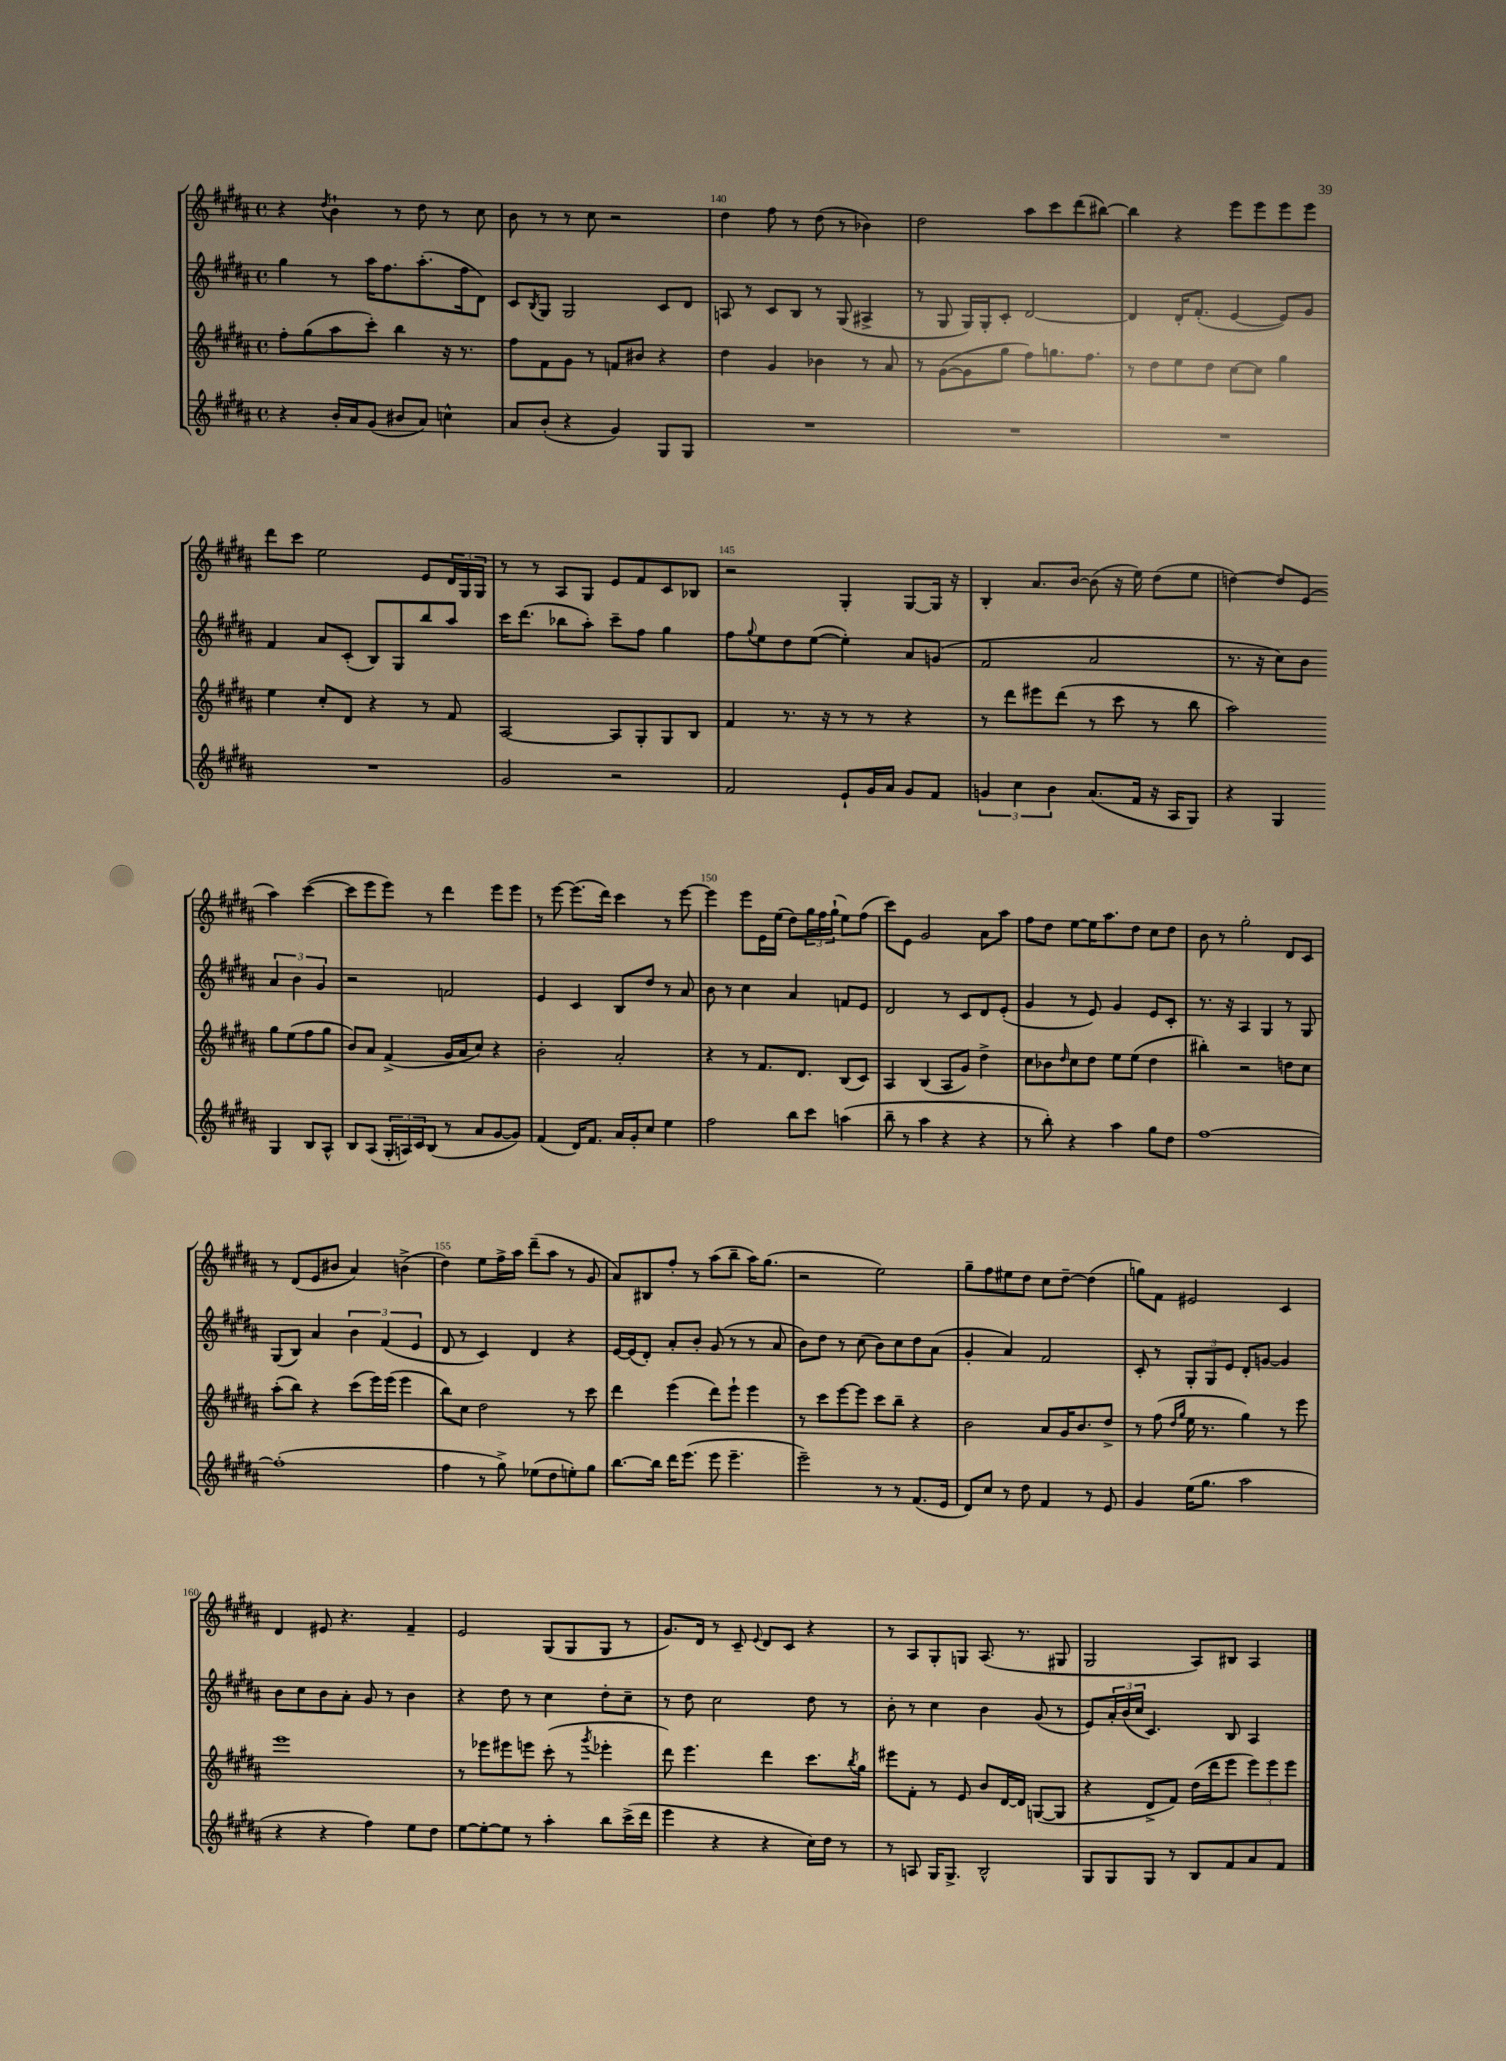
<<
\new StaffGroup <<
\new Staff = "s0" {
    \clef treble \key b \major \defaultTimeSignature \time 4/4
    r4 \acciaccatura { dis''8 } b'4-! r8 dis''8 r8 cis''8 |
    b'8 r8 r8 cis''8 r2 |
    dis''4 fis''8 r8 dis''8( r8 bes'4) |
    dis''2 ais''8 cis'''8 dis'''8( bis''8~) |
    bis''4 r4 e'''8 e'''8 e'''8 e'''8 |
    dis'''8 cis'''8 e''2 e'8 \tuplet 3/2 { dis'16 gis16 gis16 } |
    r8 r8 ais8 gis8 e'8 fis'8 cis'8 bes8 |
    r2 gis4-. gis8~ gis16 r16 |
    b4-. ais'8. b'16~ b'8( r16 e''16) dis''8( e''8 |
    d''4~) d''8 e'8( ais''4) cis'''4~( |
    cis'''8 e'''8 e'''8) r8 dis'''4 e'''8 e'''8 |
    r8 e'''8~ e'''8.( dis'''16) cis'''4 r8 e'''8~ |
    e'''4 e'''8 e'16 e''16( dis''8) \tuplet 3/2 { gis''16 fis''16 gis''16-!( } e''8) fis''8( |
    cis'''8) e'8 gis'2 ais'8 ais''8 |
    fis''8 dis''8 e''8~ e''16 ais''8. dis''8 cis''8 dis''8 |
    b'8 r8 gis''2-. dis'8 cis'8 |
    r8 dis'8( e'8 bis'8 ais'4) b'4->( |
    dis''4) e''8 fis''16-> ais''16 dis'''8--( ais''8 r8 gis'8 |
    ais'8) bis8 fis''8-. r8 ais''8( b''8-- ais''16) gis''8.( |
    r2 e''2) |
    gis''8-- fis''8 eis''8 dis''8 cis''8 dis''8~-- dis''4( |
    g''8) fis'8 eis'2 cis'4 |
    dis'4 eis'8 r4. fis'4-- |
    e'2 gis8( gis8 gis8 r8 |
    gis'8.) dis'16 r8 cis'8-- \appoggiatura { e'8 } dis'8 cis'8 r4 |
    r8 ais8 gis8-. g8 ais8.( r8. gis8 |
    gis2 ais8) bis8 ais4 \bar "|." |
}
\new Staff = "s1" {
    \clef treble \key b \major \defaultTimeSignature \time 4/4
    gis''4 r8 ais''16 fis''8. ais''8.-.( fis''16 dis'8) |
    cis'8 \acciaccatura { b8 } gis8 gis2 cis'8 dis'8 |
    a8 r8 cis'8 b8 r8 gis8( ais4-> |
    r8 gis8 gis16) gis16-. cis'8-. dis'2~ |
    dis'4 dis'16-. fis'8.-.( e'4~ e'8) gis'8 |
    fis'4 ais'8 cis'8-.( b8) gis8 b''8 ais''8 |
    cis'''16 dis'''8.( bes''8 ais''8-.) cis'''8-- fis''8 gis''4 |
    fis''8 \appoggiatura { gis''8 } e''8 dis''8 e''8~( e''4-.) ais'8 g'8( |
    fis'2 ais'2 |
    r8. r16 cis''8) b'8 \tuplet 3/2 { ais'4 b'4 gis'4 } |
    r2 f'2 |
    e'4 cis'4 b8 dis''8 r8 ais'8 |
    b'8 r8 cis''4 ais'4 f'8 e'8 |
    dis'2 r8 cis'8 dis'8 e'8-.( |
    gis'4 r8 e'8) gis'4 e'8 cis'8-. |
    r8. r16 ais4 gis4 r8 gis8 |
    gis8( b8) ais'4 \tuplet 3/2 { b'4 fis'4( e'4 } |
    dis'8 r8 cis'4) dis'4 r4 |
    e'16~ e'16( dis'8-.) ais'8-. b'8-. gis'8( r8 r8 ais'8 |
    b'8) dis''8 r8 cis''8( b'8) cis''8 dis''8 ais'8( |
    gis'4-. ais'4) fis'2 |
    cis'8-. r8 \tuplet 3/2 { gis8-. gis8 e'8 } dis'8-. g'8~ g'4 |
    b'8 cis''8 b'8 ais'8-. gis'8 r8 b'4 |
    r4 dis''8 r8 cis''4 dis''8-. cis''8-- |
    r8 dis''8 cis''2 dis''8 r8 |
    b'8-. r8 cis''4 b'4 gis'8( r8 |
    e'8) \tuplet 3/2 { ais'16-. b'16( cis''16 } cis'4.) b8 ais4 \bar "|." |
}
\new Staff = "s2" {
    \clef treble \key b \major \defaultTimeSignature \time 4/4
    fis''8-. gis''8( ais''8 cis'''8-.) b''4 r16 r8. |
    fis''8 fis'8 gis'8 r8 f'8 bis'8 r4 |
    dis''4 gis'4 bes'4 r8 ais'8 |
    r8 gis'8~( gis'8 gis''8 fis''8) g''8. fis''8. |
    r8 dis''8 e''8 dis''8 cis''8~ cis''8 gis''4 |
    e''4 cis''8-. dis'8 r4 r8 fis'8 |
    ais2~ ais8 gis8-. gis8 b8 |
    fis'4 r8. r16 r8 r8 r4 |
    r8 dis'''8 eis'''8 dis'''8( r8 cis'''8 r8 b''8 |
    ais''2) gis''8 e''8( fis''8 gis''8 |
    b'8) ais'8 fis'4->( gis'16 ais'16 cis''8) r4 |
    b'2-. ais'2-. |
    r4 r8 fis'8. dis'8. b8( cis'8) |
    ais4 b4( ais8 gis'8) dis''4-> |
    cis''8 bes'8 \grace { dis''16 } cis''8 dis''8 e''8 e''8( dis''4 |
    bis''4-.) r2 d''8 cis''8 |
    ais''8-.( b''8) r4 cis'''8( e'''16) e'''16( e'''4 |
    b''8) cis''8 dis''2 r8 cis'''8 |
    dis'''4 e'''4( dis'''8) e'''8-! e'''4 |
    r8 cis'''8 e'''8~ e'''8 cis'''8 b''8-- r4 |
    b'2 ais'8 gis'16 b'8. dis''8-> |
    r8 fis''8( \grace { dis''16 gis''16 } e''16 r8. gis''4) r8 e'''8 |
    e'''1 |
    r8 ees'''8 eis'''8 e'''8 cis'''8-.( r8 \acciaccatura { gis'''8 } ees'''4-. |
    dis'''8) e'''4. dis'''4 cis'''8. \acciaccatura { b''8 } gis''16 |
    eis'''8 fis'8-. r8 e'8 b'8 dis'16~ dis'16 g8~( g8 |
    r4 dis'8-> fis'8) dis''16( dis'''16 e'''8 \tuplet 3/2 { e'''8) e'''8 e'''8 } \bar "|." |
}
\new Staff = "s3" {
    \clef treble \key b \major \defaultTimeSignature \time 4/4
    r4 b'16-. ais'16 gis'8( bis'8 ais'8) c''4-^ |
    ais'8 b'8-.( r4 gis'4) gis8 gis8 |
    R1 |
    R1 |
    R1 |
    R1 |
    gis'2 r2 |
    fis'2 e'8-! gis'16 ais'16 gis'8 fis'8 |
    \tuplet 3/2 { g'4 cis''4 b'4 } ais'8.( fis'16 r16 ais16 gis8) |
    r4 gis4 gis4 b8 ais8-^ |
    b8 ais8( \tuplet 3/2 { gis16-. a16) cis'16 } b8( r8 ais'8 gis'8~ gis'8) |
    fis'4( dis'16) fis'8. ais'16 gis'16-. cis''8 e''4 |
    fis''2 b''8 cis'''8 a''4( |
    b''8-- r8 ais''4 r4 r4 |
    r8 b''8-.) r4 ais''4 gis''8 dis''8 |
    fis''1~ |
    fis''1-.( |
    fis''4 r8 gis''8->) ees''8( dis''8 e''8-.) gis''8 |
    b''8.~ b''16 dis'''16 e'''8.( e'''8 e'''4.-- |
    e'''2--) r8 r8 fis'8.( e'16 |
    dis'8) cis''8 r8 dis''8 fis'4 r8 e'8 |
    gis'4 e''16( gis''8. ais''2 |
    r4 r4 fis''4) e''8 dis''8 |
    e''8~ e''8~-. e''8 r8 ais''4-. b''8 cis'''16->( dis'''16 |
    e'''4 r4 r4 cis''16) dis''16 r8 |
    r8 a8 gis16 gis8.-> b2-^ |
    gis8 gis8 gis8 r8 b8 fis'8 ais'8 fis'8 \bar "|." |
}
>>
>>
\layout { \context { \Score currentBarNumber = #138 \override BarNumber.break-visibility = ##(#f #t #t) barNumberVisibility = #(every-nth-bar-number-visible 5) } }
